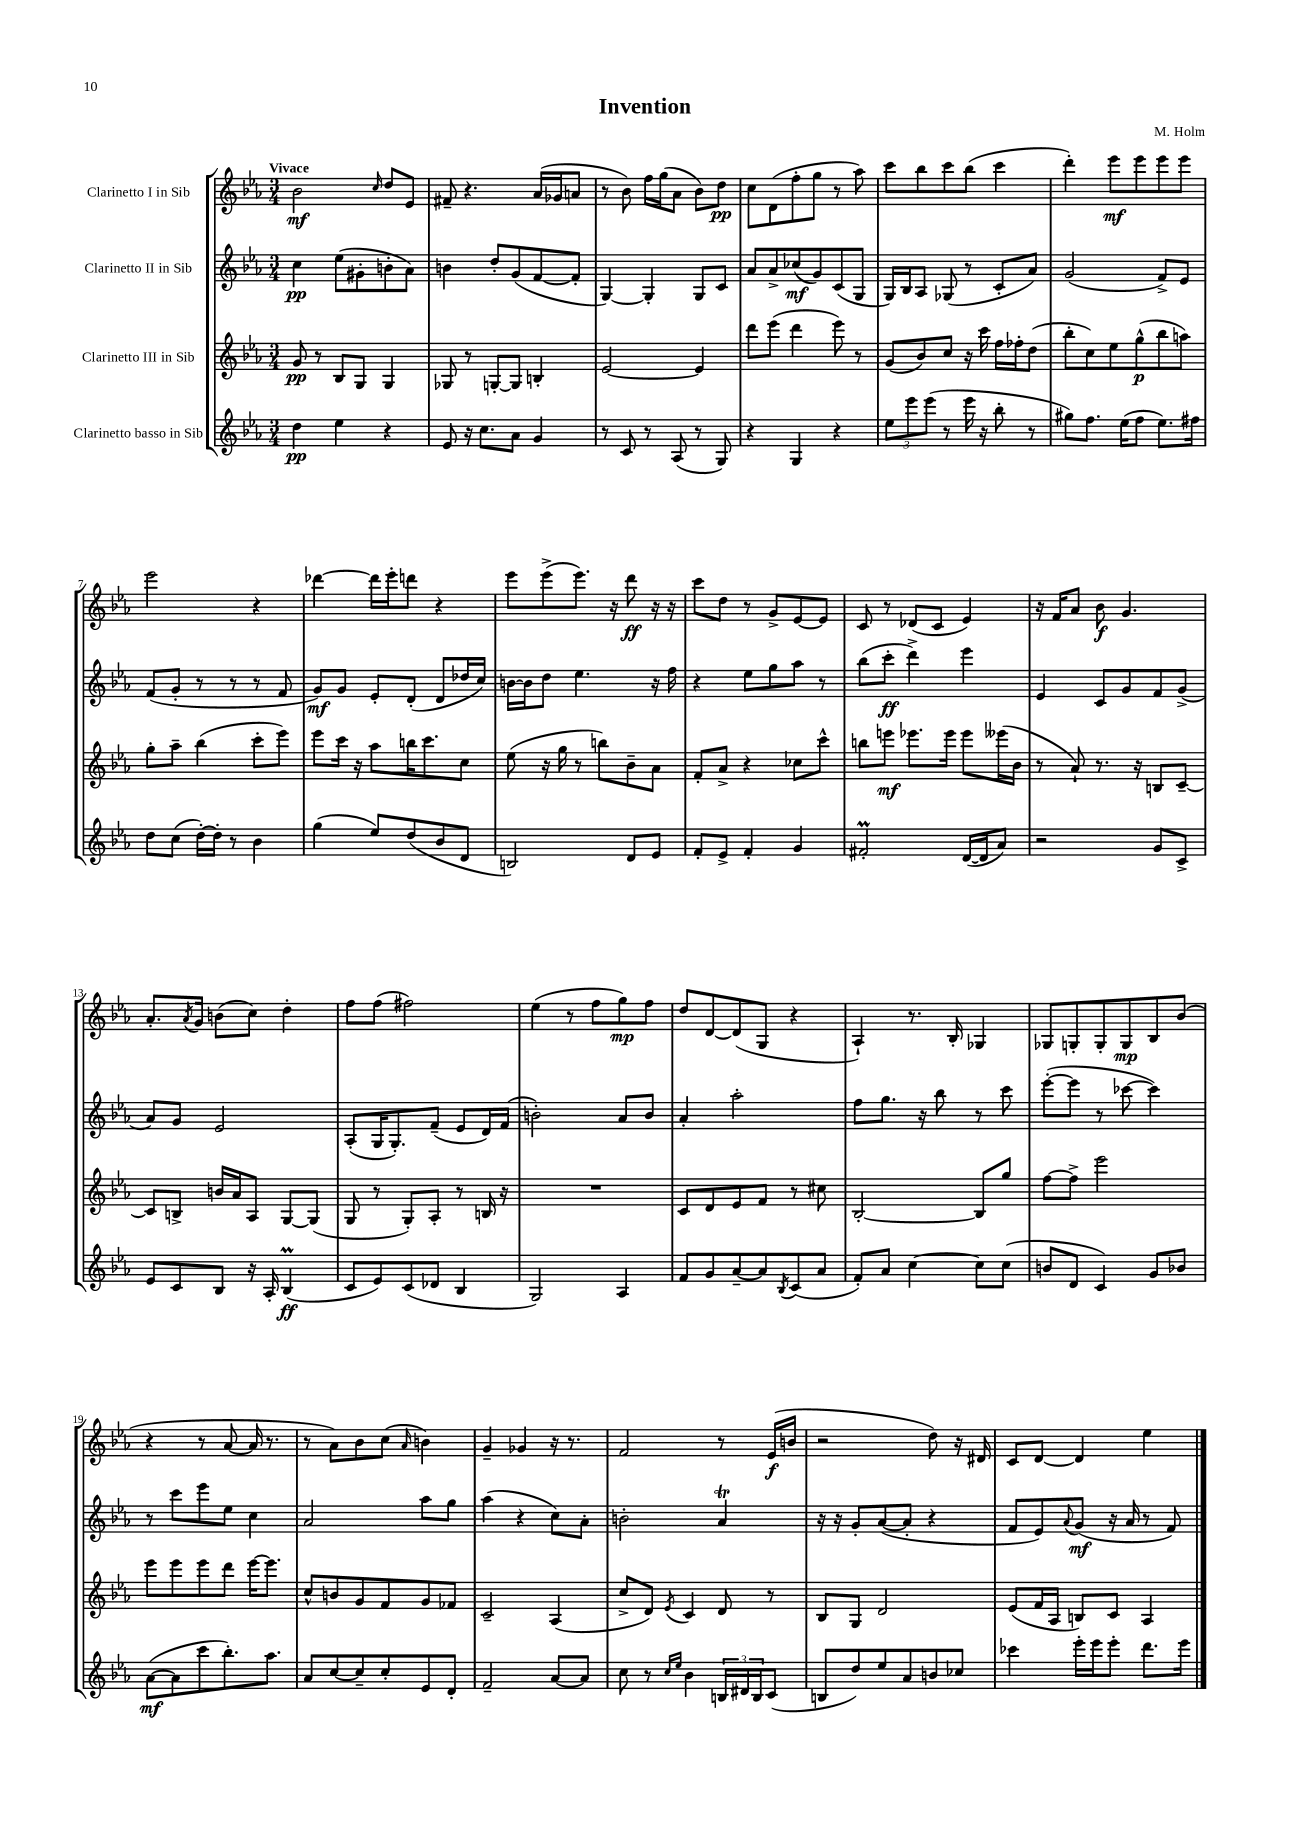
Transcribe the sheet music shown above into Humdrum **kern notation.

**kern	**kern	**kern	**kern
*staff4	*staff3	*staff2	*staff1
*clefG2	*clefG2	*clefG2	*clefG2
*k[b-e-a-]	*k[b-e-a-]	*k[b-e-a-]	*k[b-e-a-]
*M3/4	*M3/4	*M3/4	*M3/4
4dd\	8g/	4cc\	2b-\
.	8r	.	.
4ee-\	8B-/L	(8ee-\L	.
.	8G/J	8g#'\	.
.	.	.	16qqcc/
4r	4G/	8b'\	8dd/L
.	.	8a-\J)	8e-/J
=	=	=	=
8e-/	8G-/	4b\	8f#~/
16r	8r	.	4.r
8.cc\L	.	.	.
.	[8G'/L	8dd'/L	.
8a-\J	8G/]J	(8g/	.
4g/	4B'/	[8f/	(16a-/LL
.	.	.	16g-/J
.	.	8f'/]J	8a/J
=	=	=	=
8r	[2e-/	[4G/)	8r
8c/	.	.	8b-\)
8r	.	4G'/]	16ff\LL
.	.	.	(16gg\J
(8A-/	.	.	8a-\J
8r	4e-/]	8G/L	8b-\L)
8G/)	.	8c/J	8dd\J
=	=	=	=
4r	8ddd\L	8a-/L	8cc\L
.	(8eee-\J	8a-^/	(8d\
4G/	4ddd\	(8cc-/	8ff'\
.	.	8g/)	8gg\J
4r	8eee-\)	(8c/	8r
.	8r	8G/J	8aa-\)
=	=	=	=
12ee-\L	(8g/L	16G/LL)	8ccc\L
.	.	16B-/J	.
12eee-\	.	.	.
.	8b-/)	8A-/J	8bb-\
(12eee-\J	.	.	.
8r	8cc/J	(8G-/	8ccc\
16eee-\	16r	8r	(8bb-\J
16r	16ccc\	.	.
8bb-'\	16ff\LL	8c'/L	4ccc\
.	16ff-'\J	.	.
8r	(8dd\J	8a-/J)	.
=	=	=	=
8gg#\L)	8bb-'\L	(2g/	4ddd'\)
8.ff\J	8cc\)	.	.
.	8ee-\	.	8eee-\L
(16ee-\LK	.	.	.
8ff\J	(8gg^^\	.	8eee-\
8.ee-\L)	8bb-\	8f^/L)	8eee-\
.	8aa\J)	8e-/J	8eee-\J
16ff#\Jk	.	.	.
=	=	=	=
8dd\L	8gg'\L	(8f/L	2eee-\
(8cc\J	8aa-~\J	8g'/J	.
[16dd'\LL)	(4bb-\	8r	.
16dd'\]JJ	.	.	.
8r	.	8r	.
4b-\	8ccc'\L	8r	4r
.	8eee-\J)	8f/	.
=	=	=	=
(4gg\	8eee-\L	8g/L)	[4ddd-\
.	16ccc\Jk	8g/J	.
.	16r	.	.
8ee-/L)	8aa-\L	8e-'/L	16ddd-\]LL
.	.	.	16eee-'\J
(8dd/	16bb\K	(8d'/J	8ddd\J
.	8.ccc\	.	.
8b-/	.	8d/L	4r
8d/J	8cc\J	16dd-/L	.
.	.	16cc/JJ)	.
=	=	=	=
2B/)	(8ee-\	[16b\LL	8eee-\L
.	.	16b\]J	.
.	16r	8dd\J	(8eee-^\
.	16gg\	.	.
.	8r	4.ee-\	8.eee-\J)
.	8bb\L)	.	.
.	.	.	16r
8d/L	8b-~\	.	8ddd\
8e-/J	8a-\J	16r	16r
.	.	16ff\	16r
=	=	=	=
8f'/L	8f'/L	4r	8ccc\L
8e-^/J	8a-^/J	.	8dd\J
4f'/	4r	8ee-\L	8r
.	.	8gg\	8g^/L
4g/	8cc-\L	8aa-\J	[8e-/
.	8ccc^^\J	8r	8e-/]J
=	=	=	=
2f#'/	8bb\L	(8bb-\L	8c/
.	8eee\J	8ccc'\J	8r
.	8.eee-\L	4ddd^\)	(8d-/L
.	.	.	8c/J
.	16eee-\Jk	.	.
([16d/LL	8eee-\L	4eee-\	4e-/)
16d/]J	.	.	.
8a-/J)	(16eee--\L	.	.
.	16b-\JJ	.	.
=	=	=	=
2r	8r	4e-/	16r
.	.	.	16f/LK
.	8a-`/)	.	8a-/J
.	8.r	8c/L	8b-\
.	.	8g/	4.g/
.	16r	.	.
8g/L	8B/L	8f/	.
8c^/J	[8c~/J	(8g^/J	.
=	=	=	=
8e-/L	8c/]L	8a-/L)	8.a-'/L
8c/	8B^/J	8g/J	.
.	.	.	8qa-/
.	.	.	16g/Jk
8B-/J	16b/LL	2e-/	(8b\L
.	16a-/J	.	.
16r	8A-/J	.	8cc\J)
16A-'/	.	.	.
(4B-/	[8G/L	.	4dd'\
.	(8G/]J	.	.
=	=	=	=
8c/L	8G/	(8A-'/L	8ff\L
8e-/)	8r	16G/K	(8ff\J
.	.	8.G'/)	.
(8c/	8G'/L)	.	2ff#\)
8d-/J	8A-'/J	(8f~/J	.
4B-/	8r	8e-/L	.
.	16B/	16d/L)	.
.	16r	(16f/JJ	.
=	=	=	=
2G/)	2.r	2b'\)	(4ee-\
.	.	.	8r
.	.	.	8ff\L
4A-/	.	8a-/L	8gg\)
.	.	8b/J	8ff\J
=	=	=	=
8f/L	8c/L	4a-'/	8dd/L
8g/	8d/	.	[8d/
[8a-~/	8e-/	2aa-'\	(8d/]
8a-/]	8f/J	.	8G/J
8qB-/	.	.	.
(8c/	8r	.	4r
8a-/J	8cc#\	.	.
=	=	=	=
8f'/L)	[2B-'/	8ff\L	4A-`/)
8a-/J	.	8.gg\J	.
[4cc\	.	.	8.r
.	.	16r	.
.	.	8bb-\	.
.	.	.	16B-'/
8cc\]L	8B-/]L	8r	4G-/
(8cc\J	8gg/J	8ccc\	.
=	=	=	=
8b/L	[8ff\L	([8eee-'\L	8G-/L
8d/J	8ff^\]J	8eee-\]J	8G'/
4c/)	2eee-\	8r	8G'/
.	.	[8ccc-\	8G/
8g/L	.	4ccc-\])	8B-/
8b-/J	.	.	(8b-/J
=	=	=	=
([8a-\L	8eee-\L	8r	4r
8a-\]	8eee-\	8ccc\L	.
8ccc\	8eee-\	8eee-\	8r
8.bb-'\)	8ddd\J	8ee-\J	[8a-/
.	[16eee-\LK	4cc\	16a-/]
8.aa-\J	8.eee-\]J	.	8.r
=	=	=	=
8a-/L	8cc^^/L	2a-/	8r
[8cc/	8b/	.	8a-\L)
8cc~/]	8g/	.	8b-\
8cc'/	8f/	.	(8cc\J
.	.	.	16qqa-/
8e-/	8g/	8aa-\L	4b\)
8d'/J	8f-/J	8gg\J	.
=	=	=	=
2f~/	2c~/	(4aa-\	4g~/
.	.	4r	4g-/
[8a-/L	(4A-/	8cc\L)	16r
.	.	.	8.r
8a-/]J	.	8a-'\J	.
=	=	=	=
8cc\	8cc^/L	2b'\	2f/
8r	8d/J)	.	.
16qqcc/LL	.	.	.
16qqee-/JJ	8qe-/	.	.
4b-\	4c/	.	.
24B/LL	8d/	4a-/	8r
24d#/	.	.	.
24B/J	.	.	.
(8c/J	8r	.	(16e-/LL
.	.	.	16b/JJ
=	=	=	=
8B/L	8B-/L	16r	2r
.	.	16r	.
8dd/)	8G/J	8g'/L	.
8ee-/	2d/	([8a-/	.
8a-/	.	8a-'/]J	.
8b/	.	4r	8dd\)
8cc-/J	.	.	16r
.	.	.	16d#/
=	=	=	=
4ccc-\	(8e-/L	8f/L	8c/L
.	16f/L	8e-/)	[8d/J
.	16A-/JJ	.	.
.	.	8qqa-/	.
16eee-'\LL	8B/L)	(8g/J	4d/]
16eee-\J	.	.	.
8eee-'\J	8c/J	16r	.
.	.	16a-/	.
8.ddd\L	4A-/	8r	4ee-\
.	.	8f/)	.
16eee-\Jk	.	.	.
==	==	==	==
*-	*-	*-	*-
